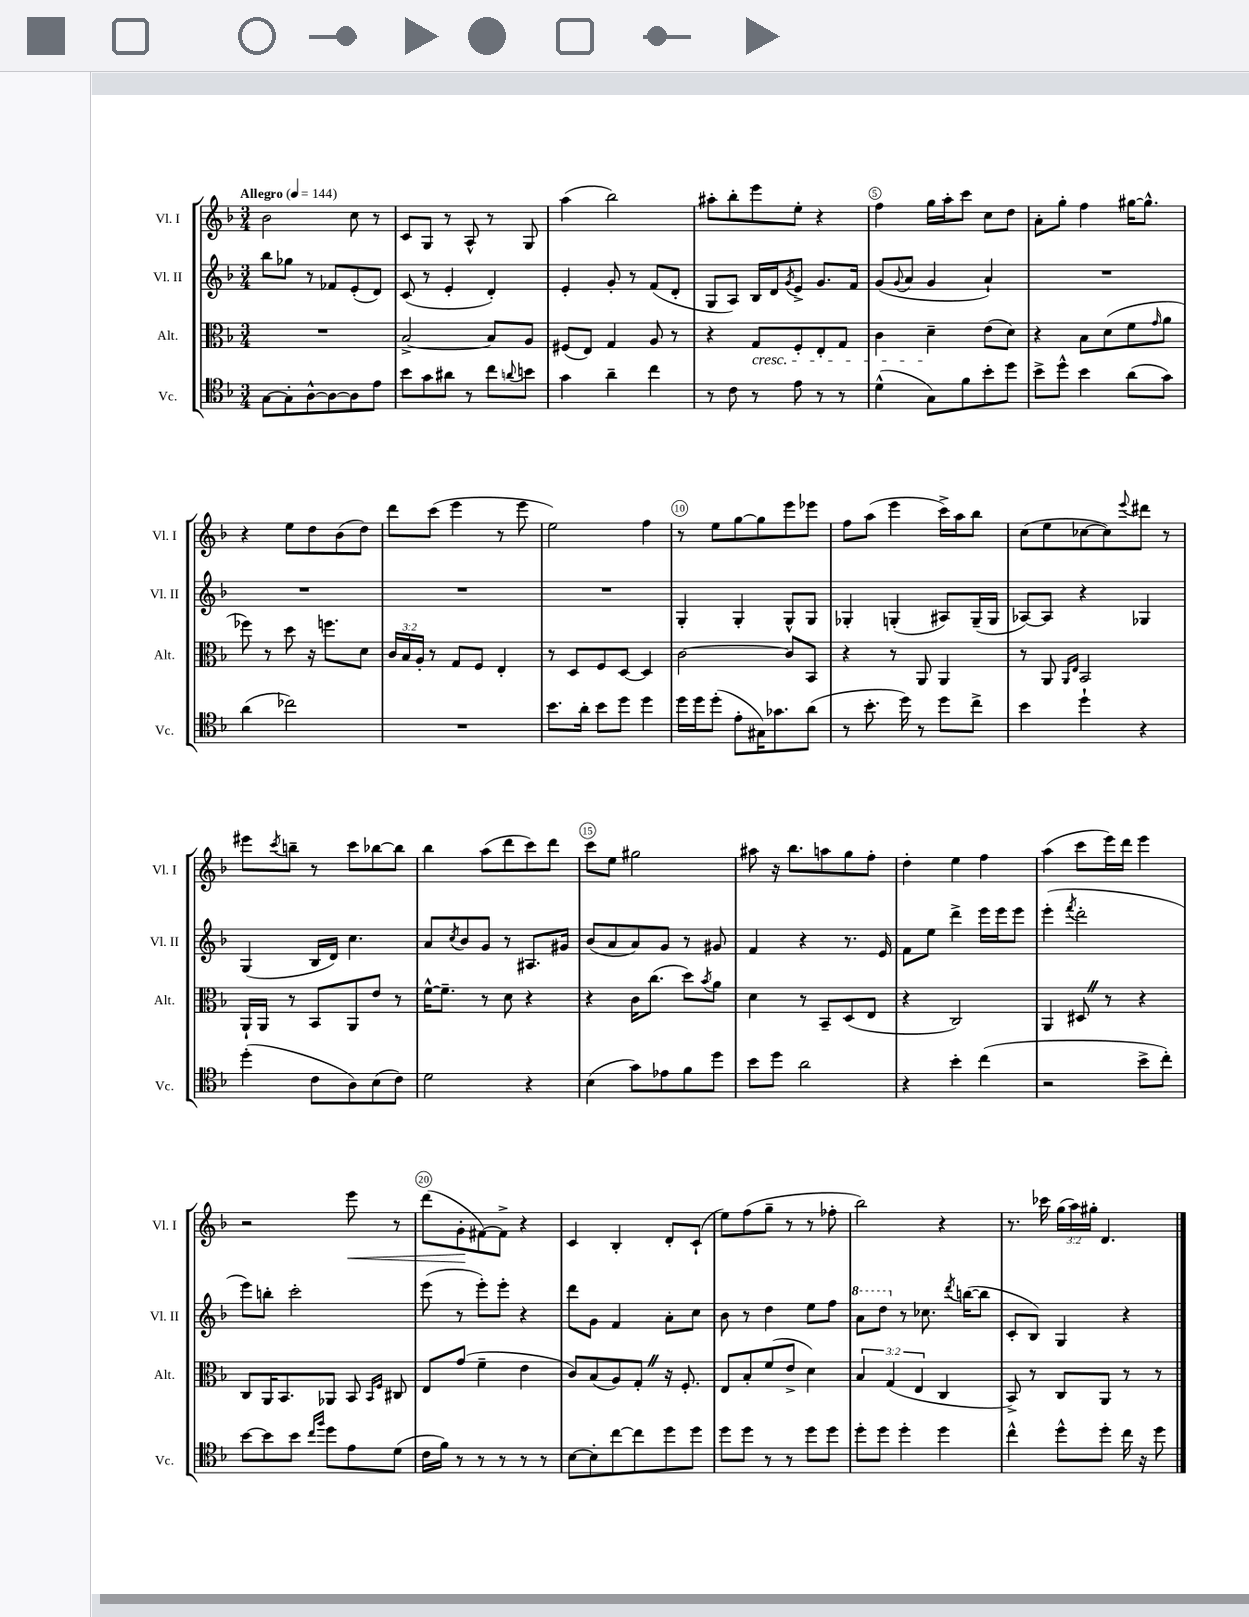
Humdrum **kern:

**kern	**kern	**kern	**kern
*staff4	*staff3	*staff2	*staff1
*clefC4	*clefC3	*clefG2	*clefG2
*k[b-]	*k[b-]	*k[b-]	*k[b-]
*M3/4	*M3/4	*M3/4	*M3/4
*MM144	*MM144	*MM144	*MM144
[8G	2.r	8bb-	2b-
8G']	.	8gg-	.
[8A^^	.	8r	.
8A_	.	8f-	.
8A]	.	(8e'	8cc
8e	.	8d)	8r
=	=	=	=
8b-	[2B-^	(8c	8c
8g	.	8r	8G
8a#	.	4e'	8r
8r	.	.	8A^^
8cc	8B-]	4d')	8r
8qqa	.	.	.
8b	8A	.	8G
=	=	=	=
4g	(8F#	4e'	(4aa
.	8E)	.	.
4a~	4G	8g'	2bb-)
.	.	8r	.
4cc	8A	(8f	.
.	8r	8d'	.
=	=	=	=
8r	4r	8G	8aa#'
8c	.	8A)	8bb-'
8r	8G	16B-	8eee
.	.	16d	.
.	.	8qg	.
8e	8F'	8e^	8ee'
8r	8E'	8.g	4r
8r	8G	.	.
.	.	16f	.
=	=	=	=
(4d^^	4c	(8g	4ff
.	.	8qqg	.
.	.	8a	.
8G)	4d~	4g	16gg
.	.	.	16aa'
8f	.	.	8ccc
8b-'	(8e	4a`)	8cc
8dd	8d)	.	8dd
=	=	=	=
8b-^	4r	2.r	8a'
8dd^^	.	.	8gg'
4b-	8B-	.	4ff
.	(8d	.	.
(8a	8f	.	[16gg#
.	.	.	8.gg#^^]
.	16qqg	.	.
8g)	8a	.	.
=	=	=	=
(4a	8ff-)	2.r	4r
.	8r	.	.
2cc-)	8dd	.	8ee
.	16r	.	8dd
.	8.ff	.	.
.	.	.	(8b-
.	8d	.	8dd)
=	=	=	=
2.r	24c	2.r	8ddd
.	24B-	.	.
.	24A'	.	.
.	8r	.	(8ccc
.	8G	.	4eee
.	8F	.	.
.	4E'	.	8r
.	.	.	8eee
=	=	=	=
8.b-	8r	2.r	2ee)
.	8D	.	.
16a'	.	.	.
8b-	8F	.	.
8dd	[8D	.	.
4dd	4D]	.	4ff
=	=	=	=
16dd	[2c	4G'	8r
16dd	.	.	.
(8dd'	.	.	8ee
8e'	.	4G'	[8gg
16G#)	.	.	8gg]
8.g-	.	.	.
.	8c]	8G^^	8eee
(8a	8BB-	8G	8eee-
=	=	=	=
8r	4r	4G-'	8ff
8.b-'	.	.	(8aa
.	8r	(4G'	4eee
16dd)	.	.	.
8r	8AA	.	.
8dd	4AA	8A#)	16ccc^)
.	.	.	16aa
8cc^	.	(16G~	8bb-
.	.	16G	.
=	=	=	=
4b-	8r	[8A-)	(8cc
.	8AA	8A-]	8ee
.	16qqAA	.	.
.	16qqE	.	.
4dd`	2BB-	4r	[8cc-
.	.	.	8cc-])
.	.	.	8qqeee
4r	.	4G-	8ddd#
.	.	.	8r
=	=	=	=
(4dd'	16AA`	(4G	8eee#
.	16AA	.	.
.	.	.	8qccc
.	8r	.	8bb~
8c	8BB-	16B-	8r
.	.	16d)	.
8A)	8AA	4.cc	8ccc
(8B-	8e	.	[8bb-
8c)	8r	.	8bb-]
=	=	=	=
2d	[16f^^	8a	4bb-
.	8.f~]	.	.
.	.	8qcc	.
.	.	8b-	.
.	8r	8g	(8aa
.	8d	8r	8ddd
4r	4r	8.A#	8ccc)
.	.	.	8ddd
.	.	16g#	.
=	=	=	=
(4B-	4r	(8b-	8ccc
.	.	8a	8ee
8g)	16c	8a)	2gg#
.	(8.cc	.	.
8e-	.	8g	.
8f	8dd)	8r	.
.	8qb-	.	.
8dd	8a	8g#	.
=	=	=	=
8b-	4d	4f	8aa#
8dd	.	.	16r
.	.	.	8.bb-
2a	8r	4r	.
.	8BB-~	.	8aa
.	(8D	8.r	8gg
.	8E	.	8ff'
.	.	16e	.
=	=	=	=
4r	4r	8f	4dd'
.	.	8ee	.
4b-'	2C)	4ddd^	4ee
(4cc	.	16eee	4ff
.	.	16eee	.
.	.	8eee	.
=	=	=	=
2r	4AA	(4eee'	(4aa
.	.	8qfff	.
.	8D#	2ddd'	8ccc
.	8r	.	16eee)
.	.	.	16ddd
8b-^	4r	.	4eee
8cc')	.	.	.
=	=	=	=
[8b-	8C	8eee)	2r
8b-]	16AA	8bb'	.
.	8.BB-	.	.
8b-	.	2ccc'	.
16qqcc	.	.	.
16qqff	.	.	.
8dd	8AA-	.	.
8e	8BB-	.	8eee
.	16qqBB-	.	.
.	16qqF	.	.
(8d	8C#	.	8r
=	=	=	=
16c	8E	(8eee	(8ddd
16f)	.	.	.
8r	(8g	8r	8g'
8r	4f~	8eee')	[8f#)
8r	.	8eee'	8f#^]
8r	4e	4r	4r
8r	.	.	.
=	=	=	=
[8B-	8c)	8ddd	4c
8B-']	(8B-	8g	.
[8cc	8A)	4f	4B-'
8cc]	8G'	.	.
8dd	16r	8a'	8d'
.	8.F'	.	.
8dd	.	8cc	(8c`
=	=	=	=
8dd	8E	8b-	8ee)
8dd	8B-'	8r	(8ff
8r	(8f	4dd	8gg~
8r	8e^	.	8r
8dd	4d)	8ee	8r
8dd	.	8ff	8ff-'
=	=	=	=
8dd'	6B-	8aa	2bb-)
8dd	.	8ddd	.
.	(6G	.	.
4dd'	.	8r	.
.	6E	.	.
.	.	8.cc-	.
4dd	4C	.	4r
.	.	8qddd	.
.	.	([16bb	.
.	.	8bb]	.
=	=	=	=
4cc^^	8BB-^)	8c'	8.r
.	8r	8B-)	.
.	.	.	16ccc-
8dd^^	8C	4G	(24gg
.	.	.	24aa)
.	.	.	24gg#'
8dd'	8AA	.	4.d
16cc	8r	4r	.
16r	.	.	.
8dd	8r	.	.
==	==	==	==
*-	*-	*-	*-
